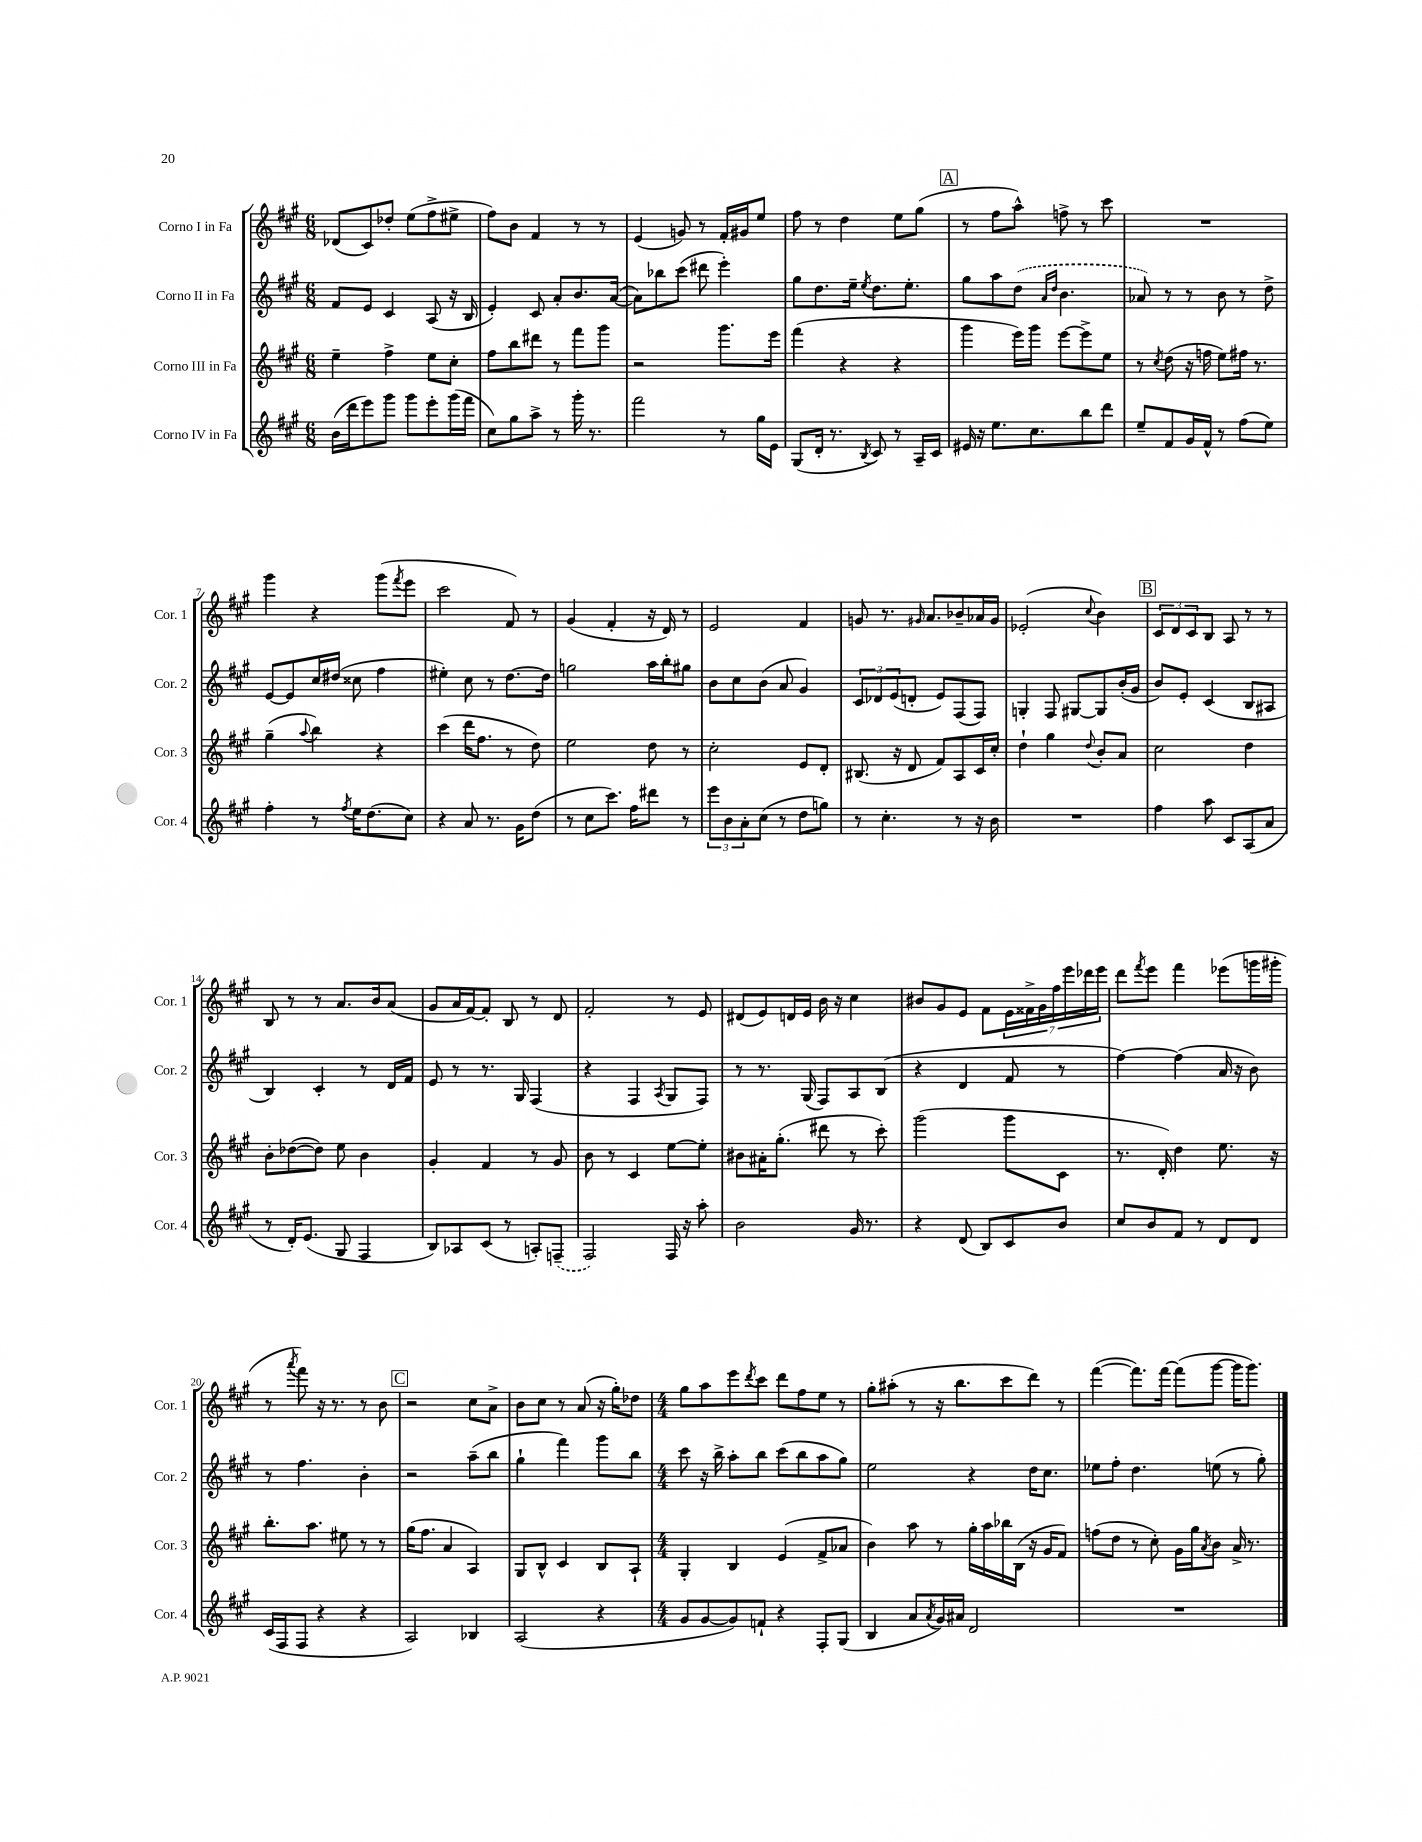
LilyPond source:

<<
\new StaffGroup <<
\new Staff = "s0" \with { instrumentName = "Corno I in Fa" shortInstrumentName = "Cor. 1" } {
    \clef treble \key a \major \numericTimeSignature \time 6/8
    des'8( cis'8) des''8-. e''8( fis''8-> eis''8-> |
    fis''8) b'8 fis'4 r8 r8 |
    e'4( g'8) r8 fis'16-. gis'16 e''8 |
    fis''8 r8 d''4 e''8 gis''8( |
    \mark \markup { \box "A" } r8 fis''8 a''8-^) f''8-> r8 cis'''8 |
    R2. |
    gis'''4 r4 gis'''8( \acciaccatura { fis'''8 } e'''8 |
    cis'''2 fis'8) r8 |
    gis'4( fis'4-. r16 d'16) r8 |
    e'2 fis'4 |
    g'8 r8. \grace { gis'16 } a'8. bes'8-- aes'16 gis'16 |
    ees'2-.( \appoggiatura { cis''8 } b'4) |
    \mark \markup { \box "B" } \tuplet 3/2 { cis'8 d'8 cis'8 } b8 a8 r8 r8 |
    b8 r8 r8 a'8. b'16 a'8( |
    gis'8 a'16 fis'16~) fis'8-. b8 r8 d'8 |
    fis'2-. r8 e'8 |
    dis'8( e'8) d'16 e'16 b'16 r16 cis''4 |
    bis'8 gis'8 e'8 fis'8 \tuplet 7/4 { e'16 fisis'16-> gis'16 fis''16 e'''16 des'''16 e'''16 } |
    d'''8 \acciaccatura { fis'''8 } e'''8 fis'''4 ees'''8( g'''16 gis'''16-. |
    r8 \acciaccatura { a'''8 } fis'''8) r16 r8. r8 b'8 |
    \mark \markup { \box "C" } r2 cis''8 a'8-> |
    b'8 cis''8 r8 a'8( r16 gis''16-.) des''8 |
    \numericTimeSignature \time 4/4 gis''8 a''8 e'''8 \acciaccatura { d'''8 } cis'''8 d'''8 fis''8 e''8 r8 |
    gis''8-. ais''8-.( r8 r16 b''8. cis'''8 d'''8) r8 |
    fis'''4~( fis'''8.) fis'''16~ fis'''8( gis'''8~ gis'''16 gis'''8.) \bar "|." |
}
\new Staff = "s1" \with { instrumentName = "Corno II in Fa" shortInstrumentName = "Cor. 2" } {
    \clef treble \key a \major \numericTimeSignature \time 6/8
    fis'8 e'8 cis'4 a8( r16 b16 |
    e'4-.) cis'8 a'8-. b'8. a'16~( |
    a'8) bes''8 cis'''8( dis'''8 e'''4-.) |
    gis''8 d''8. e''16-- \acciaccatura { e''8 } d''8. e''8.-. |
    \mark \markup { \box "A" } gis''8 a''8 \once \slurDashed d''8( \grace { a'16 d''16 } b'4. |
    aes'8) r8 r8 b'8 r8 d''8-> |
    e'8~ e'8 cis''16 dis''16( cisis''8 fis''4 |
    eis''4-.) cis''8 r8 d''8.~ d''16 |
    g''2 a''16 b''16-. gis''8 |
    b'8 cis''8 b'8( a'8 gis'4) |
    \tuplet 3/2 { cis'8 des'8 e'8( } d'8-. e'8) fis8( fis8) |
    g4-. fis8 gis8~ gis8 b'16-.( gis'16 |
    \mark \markup { \box "B" } b'8) e'8-. cis'4( b8 ais8 |
    b4) cis'4-. r8 d'16 fis'16 |
    e'8 r8 r8. gis16 fis4( |
    r4 fis4 \acciaccatura { a8 } gis8 fis8) |
    r8 r8. gis16( fis8) a8 b8( |
    r4 d'4 fis'8 r8 |
    fis''4~) fis''4( a'16 r16 b'8) |
    r8 fis''4. b'4-. |
    \mark \markup { \box "C" } r2 a''8--( b''8 |
    gis''4-! fis'''4) gis'''8 b''8 |
    \numericTimeSignature \time 4/4 cis'''8 r16 b''16-> a''8-. b''8 cis'''8( b''8 a''8 gis''8) |
    e''2 r4 d''16 cis''8. |
    ees''8 fis''8-. d''4. e''8( r8 gis''8-.) \bar "|." |
}
\new Staff = "s2" \with { instrumentName = "Corno III in Fa" shortInstrumentName = "Cor. 3" } {
    \clef treble \key a \major \numericTimeSignature \time 6/8
    e''4-- fis''4-> e''8 cis''8-. |
    fis''8 b''8 dis'''8 r8 fis'''8 gis'''8 |
    r2 gis'''8. e'''16 |
    fis'''4( r4 r4 |
    \mark \markup { \box "A" } gis'''4 e'''16) gis'''16 e'''8~ e'''8-> e''8 |
    r8 \acciaccatura { cis''8 } d''8( r16 f''16 e''8) fis''16 r8. |
    gis''4--( \appoggiatura { a''8 } b''4) r4 |
    cis'''4( d'''16 fis''8. r8 d''8) |
    e''2 d''8 r8 |
    cis''2-. e'8 d'8-. |
    bis8.( r16 d'8 fis'8) a8 cis'16 cis''16-. |
    d''4-! gis''4 \appoggiatura { d''8 } b'8-. a'8 |
    \mark \markup { \box "B" } cis''2 d''4 |
    b'8-. des''8~( des''8) e''8 b'4 |
    gis'4-. fis'4 r8 gis'8 |
    b'8 r8 cis'4 e''8~ e''8-. |
    bis'8 ais'16-. gis''8.-.( dis'''8 r8 cis'''8-.) |
    gis'''2( gis'''8 cis'8 |
    r8. d'16-.) d''4 e''8. r16 |
    b''8.-. a''8. eis''8 r8 r8 |
    \mark \markup { \box "C" } gis''16( fis''8. a'4 a4) |
    gis8 b8-^ cis'4 b8 a8-! |
    \numericTimeSignature \time 4/4 gis4-. b4 e'4( fis'8-> aes'8 |
    b'4) a''8 r8 gis''16-. a''16 bes''16 b16( r16 gis'16 fis'8) |
    f''8( d''8 r8 cis''8-.) gis'16 gis''16 \acciaccatura { a'8 } b'8 a'16-> r8. \bar "|." |
}
\new Staff = "s3" \with { instrumentName = "Corno IV in Fa" shortInstrumentName = "Cor. 4" } {
    \clef treble \key a \major \numericTimeSignature \time 6/8
    b'16( d'''16 e'''8) gis'''8 gis'''8 e'''8-. gis'''16( fis'''16 |
    cis''8) gis''8 a''8-> r8 gis'''16-. r8. |
    fis'''2 r8 gis''16 e'16 |
    gis8( d'16-. r8. \acciaccatura { b8 } cis'8) r8 a16-- cis'16 |
    \mark \markup { \box "A" } eis'16 r16 e''8. cis''8. b''8 d'''8 |
    e''8-- fis'8 gis'16 fis'16-^ r8 fis''8( e''8) |
    fis''4-. r8 \acciaccatura { fis''8 } e''16 d''8.( cis''8) |
    r4 a'8 r8. gis'16 d''8( |
    r8 cis''8 cis'''8.) fis''16 dis'''8 r8 |
    \tuplet 3/2 { e'''8 b'8 a'8-. } cis''8( r8 d''8 g''8) |
    r8 cis''4.-. r8 r16 b'16 |
    R2. |
    \mark \markup { \box "B" } fis''4 a''8 cis'8 a8( a'8 |
    r8 d'16-.) e'8.( gis8 fis4 |
    b8) aes8 cis'8( r8 a8-.) \once \slurDashed f8--( |
    fis2) fis16 r16 a''8-. |
    b'2 gis'16 r8. |
    r4 d'8( b8) cis'8 b'8 |
    cis''8 b'8 fis'8 r8 d'8 d'8 |
    cis'16( fis16 fis8 r4 r4 |
    \mark \markup { \box "C" } a2) bes4 |
    a2( r4 |
    \numericTimeSignature \time 4/4 gis'8 gis'8~ gis'8) f'8-! r4 fis8-. gis8( |
    b4 a'8 \acciaccatura { a'8 } gis'16) ais'16 d'2 |
    R1 \bar "|." |
}
>>
>>
